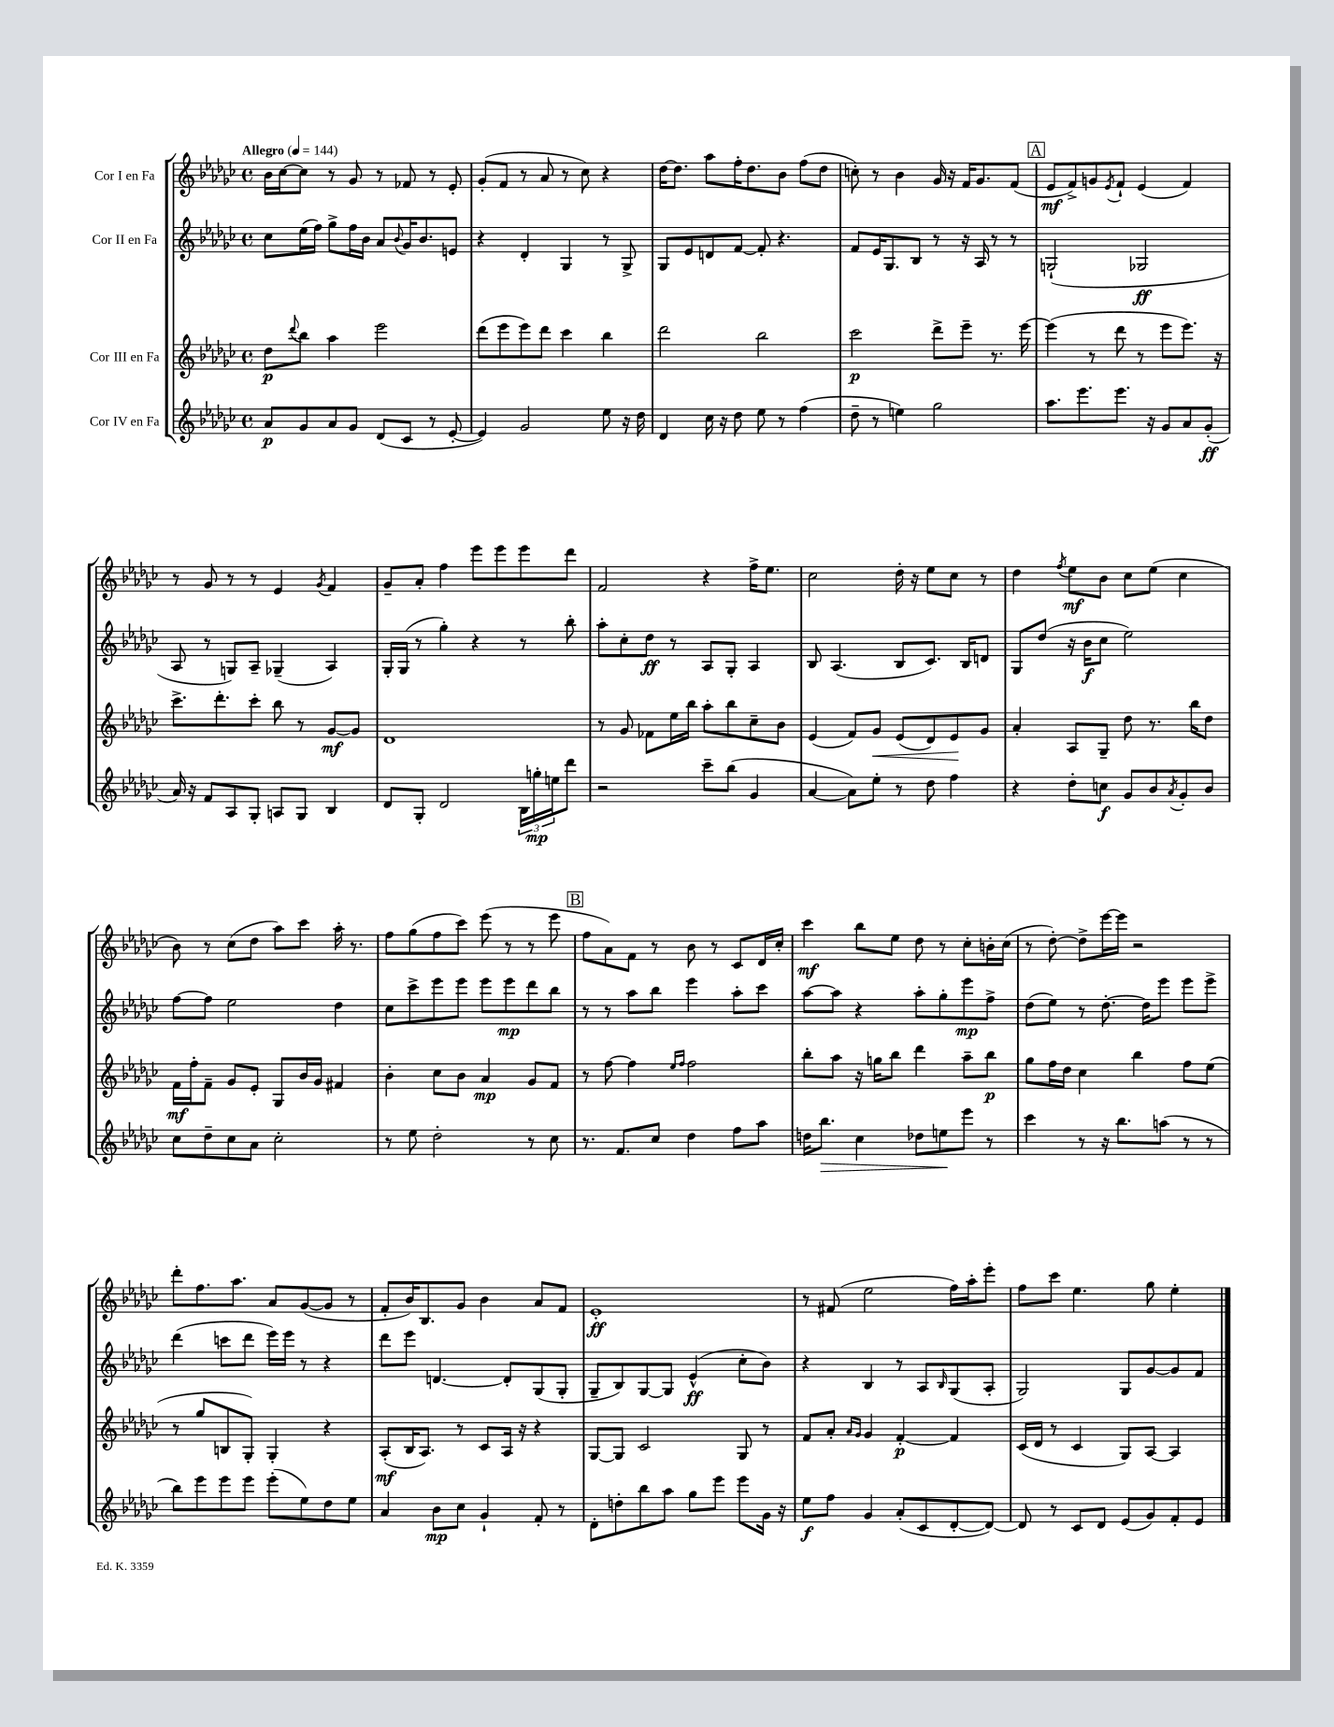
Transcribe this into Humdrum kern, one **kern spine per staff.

**kern	**kern	**kern	**kern
*staff4	*staff3	*staff2	*staff1
*clefG2	*clefG2	*clefG2	*clefG2
*k[b-e-a-d-g-c-]	*k[b-e-a-d-g-c-]	*k[b-e-a-d-g-c-]	*k[b-e-a-d-g-c-]
*M4/4	*M4/4	*M4/4	*M4/4
*met(c)	*met(c)	*met(c)	*met(c)
*MM144	*MM144	*MM144	*MM144
8a-	8dd-	8cc-	16b-
.	.	.	[16cc-
.	8qqddd-	.	.
8g-	8bb-	(16ee-	8cc-]
.	.	16ff)	.
8a-	4aa-	8gg-^	8r
8g-	.	16ff	8g-
.	.	16b-	.
(8d-	2eee-	8a-	8r
.	.	8qqb-	.
8c-	.	16g-	8f-
.	.	8.b-	.
8r	.	.	8r
[8e-'	.	8e	8e-'
=	=	=	=
4e-])	(8ddd-	4r	(8g-'
.	8eee-	.	8f
2g-	8eee-)	4d-'	8r
.	8ddd-	.	8a-
.	4ccc-	4G-	8r
.	.	.	8cc-)
8ee-	4bb-	8r	4r
16r	.	8G-^	.
16dd-	.	.	.
=	=	=	=
4d-	2ddd-	8G-	[16dd-
.	.	.	8.dd-]
.	.	8e-	.
16cc-	.	8d	8aa-
16r	.	.	.
8dd-	.	[8f	16ff'
.	.	.	8.dd-
8ee-	2bb-	8f']	.
8r	.	4.r	8b-
(4ff	.	.	(8ff
.	.	.	8dd-
=	=	=	=
8dd-~	2ccc-	8f	8cc')
8r	.	16e-	8r
.	.	8.G-	.
4ee)	.	.	4b-
.	.	8B-	.
2gg-	8ddd-^	8r	16g-
.	.	.	16r
.	8eee-~	16r	16f
.	.	16A-	8.g-
.	8.r	8r	.
.	.	8r	(8f
.	[16eee-	.	.
=	=	=	=
8.aa-	(4eee-]	(2G`	8e-
.	.	.	8f^)
8.eee-	.	.	.
.	8r	.	8g
.	.	.	8qe-
8.eee-	8ddd-	.	8f`
.	8r	2G-	(4e-
16r	.	.	.
8g-	8eee-	.	.
8a-	8.eee-)	.	4f)
(8g-'	.	.	.
.	16r	.	.
=	=	=	=
16a-)	8.ccc-^	8A-	8r
16r	.	.	.
8f	.	8r	8g-
.	8.ddd-'	.	.
8A-	.	8G)	8r
8G-'	8ccc-'	8A-~	8r
8A	8bb-	(4G-~	4e-
8G-	8r	.	.
.	.	.	8qg-
4B-	[8g-	4A-)	4f
.	8g-]	.	.
=	=	=	=
8d-	1d-	16G-'	8g-~
.	.	(16G-	.
8G-'	.	8r	8a-'
2d-	.	4gg-')	4ff
.	.	4r	8eee-
.	.	.	8eee-
24B-	.	8r	8eee-
24gg'	.	.	.
24ee	.	.	.
8ddd-	.	8bb-'	8ddd-
=	=	=	=
2r	8r	8aa-'	2f
.	8g-	8cc-'	.
.	8f-	8dd-	.
.	16ee-	8r	.
.	16bb-	.	.
8ccc-~	8aa-'	8A-	4r
(8bb-	8bb-	8G-'	.
4g-	8cc-~	4A-	16ff^
.	.	.	8.ee-
.	8b-	.	.
=	=	=	=
[4a-	(4e-	8B-	2cc-
.	.	(4.A-	.
8a-])	8f)	.	.
8ee-'	8g-	.	.
8r	(8e-	8B-	16dd-'
.	.	.	16r
8dd-	8d-)	8.c-)	8ee-
4ff	8e-	.	8cc-
.	.	16B-	.
.	8g-	8d	8r
=	=	=	=
4r	4a-'	8G-	4dd-
.	.	(8dd-	.
.	.	.	8qff
8dd-'	8A-	16r	8ee-
.	.	16b-	.
8cc	8G-~	8cc-	8b-
8g-	8dd-	2ee-)	8cc-
8b-	8.r	.	(8ee-
8qa-	.	.	.
8g-'	.	.	4cc-
.	16bb-	.	.
8b-	8dd-	.	.
=	=	=	=
8cc-	16f	[8ff	8b-)
.	16ff'	.	.
8dd-~	8f~	8ff]	8r
8cc-	8g-	2ee-	(8cc-
8a-	8e-'	.	8dd-
2cc-'	8G-	.	8aa-)
.	16b-	.	8ccc-
.	16g-	.	.
.	4f#	4dd-	16aa-'
.	.	.	8.r
=	=	=	=
8r	4b-'	8cc-	8ff
8ee-	.	8ccc-^	(8gg-
2dd-'	8cc-	8eee-	8ff
.	8b-	8eee-	8ccc-)
.	4a-	8eee-	(8eee-
.	.	8eee-	8r
8r	8g-	8ddd-	8r
8cc-	8f	8bb-	8eee-
=	=	=	=
8.r	8r	8r	8ff
.	[8ff	8r	8a-)
8.f	.	.	.
.	4ff]	8aa-	8f
8cc-	.	8bb-	8r
.	16qqee-	.	.
.	16qqff	.	.
4dd-	2ff	4eee-	8b-
.	.	.	8r
8ff	.	8aa-'	8c-
8aa-	.	8ccc-	16d-
.	.	.	16cc-'
=	=	=	=
16dd	8bb-'	[8aa-	4ccc-
8.bb-	.	.	.
.	8aa-	8aa-]	.
4cc-	16r	4r	8bb-
.	16gg	.	.
.	8bb-	.	8ee-
8dd-	4ddd-	8aa-'	8dd-
8ee	.	8gg-'	8r
8eee-	8aa-~	8eee-	8cc-'
8r	8bb-	8ff^	16b'
.	.	.	(16cc-
=	=	=	=
4ccc-	8gg-	(8dd-	8r
.	16ff	8ee-)	[8dd-')
.	16dd-	.	.
8r	4cc-	8r	8dd-^]
16r	.	[8.dd-'	[16eee-
8.bb-	.	.	16eee-]
.	4bb-	.	2r
.	.	16dd-]	.
(8aa	.	8eee-	.
8r	8ff	8eee-	.
8r	(8ee-	8eee-^	.
=	=	=	=
8bb-)	8r	(4ddd-	8ddd-'
8eee-	8gg-	.	8.ff
8eee-	8B	8ccc	.
.	.	.	8.aa-
8eee-	8G-')	8ddd-	.
(8eee-'	4G-'	16eee-)	8a-
.	.	16eee-	.
8ee-)	.	8r	([8g-
8dd-	4r	4r	8g-]
8ee-	.	.	8r
=	=	=	=
4a-	(8A-'	8ddd-	8f'
.	16B-	8eee-	16b-)
.	8.A-)	.	8.B-
8b-	.	[4.d	.
8cc-	8r	.	8g-
4g-`	8c-	.	4b-
.	16A-	8d']	.
.	16r	.	.
8f'	4r	(8G-	8a-
8r	.	8G-'	8f
=	=	=	=
8d-'	[8G-	8G-~	1e-'
8dd'	8G-]	8B-)	.
8bb-	2c-	[8G-	.
8aa-	.	8G-]	.
8gg-	.	(4e-^^	.
8eee-	.	.	.
8eee-	8G-	8cc-'	.
16g-	8r	8b-)	.
16r	.	.	.
=	=	=	=
8ee-	8f	4r	8r
8ff	8a-'	.	(8f#
.	16qqa-	.	.
.	16qqg-	.	.
4g-	4g-	4B-	2ee-
(8a-'	[4f'	8r	.
8c-	.	8A-	.
.	.	16qqB-	.
[8d-'	4f]	(8G-	16ff)
.	.	.	16aa-'
8d-_)	.	8A-'	8eee-'
=	=	=	=
8d-]	(16c-	2G-)	8ff
.	16d-	.	.
8r	8r	.	8ccc-
8c-	4c-	.	4.ee-
8d-	.	.	.
(8e-	8G-)	8G-	.
8g-)	[8A-	[8g-	8gg-
8f'	4A-]	8g-]	4ee-'
8e-	.	8f	.
==	==	==	==
*-	*-	*-	*-
